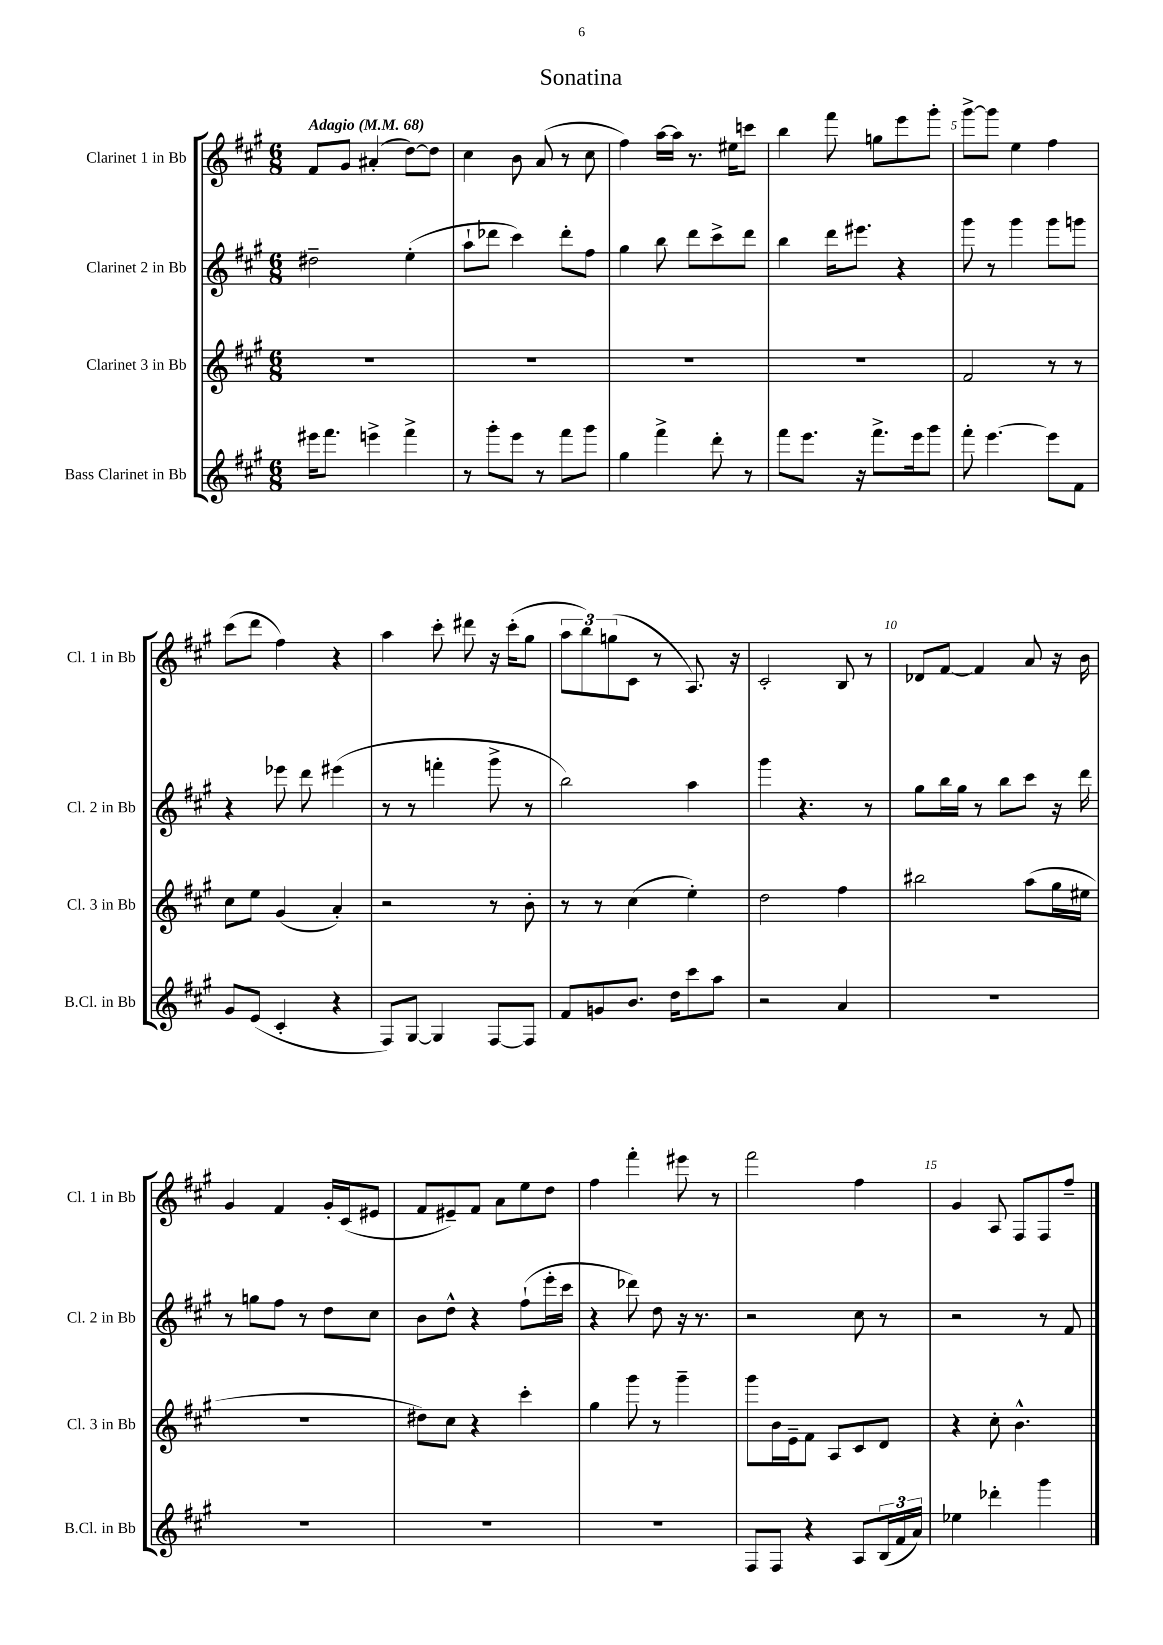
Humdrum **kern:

**kern	**kern	**kern	**kern
*part4	*part3	*part2	*part1
*staff4	*staff3	*staff2	*staff1
*I"Bass Clarinet in Bb	*I"Clarinet 3 in Bb	*I"Clarinet 2 in Bb	*I"Clarinet 1 in Bb
*I'B.Cl. in Bb	*I'Cl. 3 in Bb	*I'Cl. 2 in Bb	*I'Cl. 1 in Bb
*clefG2	*clefG2	*clefG2	*clefG2
*k[f#c#g#]	*k[f#c#g#]	*k[f#c#g#]	*k[f#c#g#]
*M6/8	*M6/8	*M6/8	*M6/8
*MM68	*MM68	*MM68	*MM68
=1	=1	=1	=1
!	!	!	!LO:TX:a:B:t=Adagio
16eee#X\KL	2.r	2dd#X~\	8f#/L
8.fff#\J	.	.	.
.	.	.	8g#/J
4eeen^\	.	.	(4a#X'/
4fff#^\	.	(4ee'\	[8dd\L)
.	.	.	8dd\J]
=2	=2	=2	=2
8r	2.r	8aa`\L	4cc#\
8ggg#'\L	.	8ddd-X\J	.
8eee\J	.	4ccc#\)	8b\
8r	.	.	(8a/
8fff#\L	.	8ddd-'\L	8r
8ggg#\J	.	8ff#\J	8cc#\
=3	=3	=3	=3
4gg#\	2.r	4gg#\	4ff#\)
4fff#^\	.	8bb\	[16aa\LL
.	.	.	16aa\JJ]
.	.	8ddd\L	8.r
8ddd'\	.	8ccc#^\	.
.	.	.	16ee#X\KL
8r	.	8ddd\J	8cccn\J
=4	=4	=4	=4
8fff#\L	2.r	4bb\	4bb\
8.eee\J	.	.	.
.	.	16ddd\KL	8fff#\
16r	.	8.eee#X\J	.
8.fff#^\L	.	.	8ggn\L
.	.	4r	8eee\
16eee\k	.	.	.
8ggg#\J	.	.	8ggg#'\J
=5	=5	=5	=5
8fff#'\	2f#/	8ggg#\	[8ggg#^\L
[4.eee\	.	8r	8ggg#\J]
.	.	4ggg#\	4ee\
8eee\L]	8r	8ggg#\L	4ff#\
8f#\J	8r	8gggn\J	.
!!LO:LB:g=z
=6	=6	=6	=6
8g#/L	8cc#\L	4r	(8ccc#\L
(8e/J	8ee\J	.	8ddd\J
4c#'/	(4g#/	8eee-X\	4ff#\)
.	.	8ddd\	.
4r	4a'/)	(4eee#X\	4r
=7	=7	=7	=7
8F#/L)	2r	8r	4aa\
[8G#/J	.	8r	.
4G#/]	.	4fffn'\	8ccc#'\
.	.	.	8ddd#X\
[8F#/L	8r	8ggg#^\	16r
.	.	.	(16ccc#'\KL
8F#/J]	8b'\	8r	8gg#\J
=8	=8	=8	=8
8f#/L	8r	2bb\)	12aa\L
.	.	.	12bb\)
8gn/	8r	.	.
.	.	.	(12ggn\
8.b/J	(4cc#\	.	8c#\J
.	.	.	8r
16dd\KL	.	.	.
8ccc#\	4ee'\)	4aa\	8.A/)
8aa\J	.	.	.
.	.	.	16r
=9	=9	=9	=9
2r	2dd\	4ggg#\	2c#'/
.	.	4.r	.
4a/	4ff#\	.	8B/
.	.	8r	8r
=10	=10	=10	=10
2.r	2bb#X\	8gg#\L	8d-X/L
.	.	16bb\L	[8f#/J
.	.	16gg#\JJ	.
.	.	8r	4f#/]
.	.	8bb\L	.
.	(8aa\L	8ccc#\J	8a/
.	16gg#\L	16r	16r
.	16ee#X\JJ	16ddd\	16b\
!!LO:LB:g=z
=11	=11	=11	=11
2.r	2.r	8r	4g#/
.	.	8ggn\L	.
.	.	8ff#\J	4f#/
.	.	8r	.
.	.	8dd\L	16g#'/LL
.	.	.	(16c#/J
.	.	8cc#\J	8e#X/J
=12	=12	=12	=12
2.r	8dd#X\L)	8b\L	8f#/L
.	8cc#\J	8dd^^\J	8e#X~/)
.	4r	4r	8f#/J
.	.	.	8a\L
.	4ccc#'\	(8ff#`\L	8ee\
.	.	16eee'\L	8dd\J
.	.	16ccc#\JJ	.
=13	=13	=13	=13
2.r	4gg#\	4r	4ff#\
.	8ggg#\	8ddd-X\)	4fff#'\
.	8r	8dd\	.
.	4ggg#~\	16r	8eee#X\
.	.	8.r	.
.	.	.	8r
=14	=14	=14	=14
8F#/L	8ggg#\L	2r	2fff#\
8F#/J	16b\L	.	.
.	16e~\J	.	.
4r	8f#\J	.	.
.	8A/L	.	.
8A/L	8c#/	8cc#\	4ff#\
(24B/L	8d/J	8r	.
24f#/	.	.	.
24a/JJ)	.	.	.
=15	=15	=15	=15
4ee-X\	4r	2r	4g#/
4ddd-X'\	8cc#'\	.	8A/
.	4.b^^\	.	8F#/L
4ggg#\	.	8r	8F#/
.	.	8f#/	8ff#~/J
==	==	==	==
*-	*-	*-	*-
